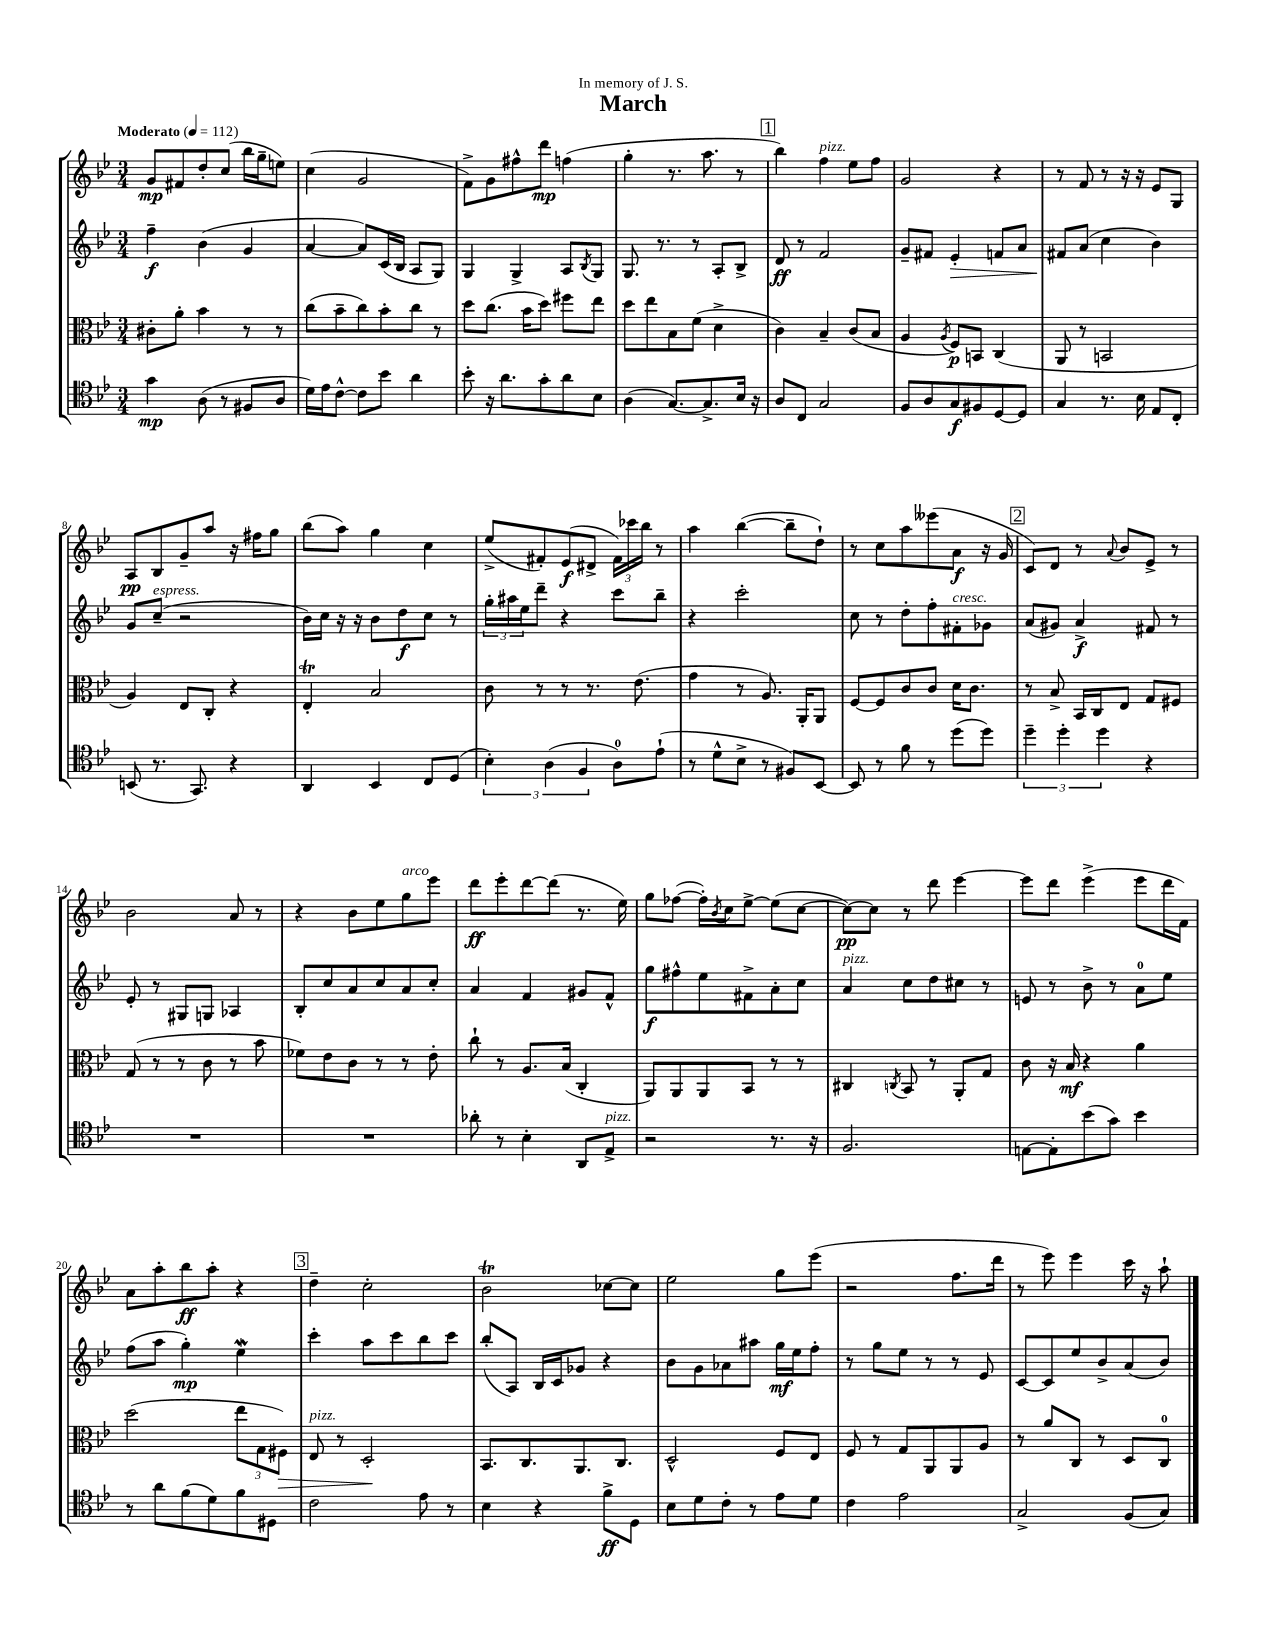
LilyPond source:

\header { title = "March" dedication = "In memory of J. S." }
<<
\new StaffGroup <<
\new Staff = "s0" {
    \clef treble \key bes \major \numericTimeSignature \time 3/4 \tempo "Moderato" 4 = 112
    g'8\mp fis'8 d''8-. c''8( bes''16 g''16-- e''8) |
    c''4( g'2 |
    f'8->) g'8 fis''8-^ d'''8\mp f''4( |
    g''4-. r8. a''8. r8 |
    \mark \markup { \box "1" } bes''4) f''4^\markup { \italic "pizz." } ees''8 f''8 |
    g'2 r4 |
    r8 f'8 r8 r16 r16 ees'8 g8 |
    a8\pp bes8 g'8-- a''8 r16 fis''16 g''8 |
    bes''8( a''8) g''4 c''4 |
    ees''8->( fis'8-.) ees'8\f( dis'8-> \tuplet 3/2 { fis'16) ces'''16 bes''16 } r8 |
    a''4 bes''4~( bes''8-- d''8-!) |
    r8 c''8 a''8 eeses'''8( a'8\f r16 g'16 |
    \mark \markup { \box "2" } c'8) d'8 r8 \appoggiatura { a'8 } bes'8 ees'8-> r8 |
    bes'2 a'8 r8 |
    r4 bes'8 ees''8 g''8^\markup { \italic "arco" } ees'''8 |
    d'''8\ff ees'''8-. d'''8~ d'''8( r8. ees''16) |
    g''8 fes''8~( fes''16-.) \acciaccatura { bes'8 } c''16 ees''8~-> ees''8( c''8~ |
    c''8~\pp) c''8 r8 d'''8 ees'''4~ |
    ees'''8 d'''8 ees'''4->( ees'''8 d'''16 f'16) |
    a'8 a''8-. bes''8\ff a''8-. r4 |
    \mark \markup { \box "3" } d''4-- c''2-. |
    bes'2\trill ces''8~ ces''8 |
    ees''2 g''8 ees'''8( |
    r2 f''8. d'''16 |
    r8 ees'''8) ees'''4 c'''16 r16 a''8-! \bar "|." |
}
\new Staff = "s1" {
    \clef treble \key bes \major \numericTimeSignature \time 3/4
    f''4--\f bes'4( g'4 |
    a'4~ a'8) c'16( bes16 a8 g8) |
    g4 g4-> a8 \acciaccatura { bes8 } g8 |
    g8. r8. r8 a8-. bes8-> |
    \mark \markup { \box "1" } d'8\ff r8 f'2 |
    g'8-- fis'8 ees'4-.\> f'8 a'8 |
    fis'8\! a'8( c''4 bes'4) |
    g'8 c''8--^\markup { \italic "espress." }( r2 |
    bes'16) c''16 r16 r16 bes'8 d''8\f c''8 r8 |
    \tuplet 3/2 { g''16-. ais''16 ees''16 } d'''8-- r4 c'''8 bes''8-- |
    r4 c'''2-. |
    c''8 r8 d''8-. f''8-. fis'8-.^\markup { \italic "cresc." } ges'8 |
    \mark \markup { \box "2" } a'8( gis'8) a'4->\f fis'8 r8 |
    ees'8-. r8 gis8 g8 aes4 |
    bes8-. c''8 a'8 c''8 a'8 c''8-. |
    a'4 f'4 gis'8 f'8-^ |
    g''8\f fis''8-^ ees''8 fis'8-> a'8-. c''8 |
    a'4^\markup { \italic "pizz." } c''8 d''8 cis''8 r8 |
    e'8 r8 bes'8-> r8 a'8-0 ees''8 |
    f''8( a''8 g''4-.\mp) ees''4\mordent |
    \mark \markup { \box "3" } c'''4-. a''8 c'''8 bes''8 c'''8 |
    bes''8-.( a8) bes16 c'16 ges'8 r4 |
    bes'8 g'8 aes'8 ais''8 g''16\mf ees''16 f''8-. |
    r8 g''8 ees''8 r8 r8 ees'8 |
    c'8~ c'8 ees''8 bes'8-> a'8( bes'8) \bar "|." |
}
\new Staff = "s2" {
    \clef alto \key bes \major \numericTimeSignature \time 3/4
    cis'8-. a'8-. bes'4 r8 r8 |
    c''8( bes'8-- c''8) bes'8-. c''8 r8 |
    d''8 c''8.( bes'16 d''8) fis''8 ees''8 |
    d''8 ees''8 bes8 f'8( d'4-> |
    \mark \markup { \box "1" } c'4) bes4-- c'8( bes8 |
    a4 \acciaccatura { a8 } f8\p) b,8 c4( |
    a,8 r8 b,2 |
    a4) ees8 c8-. r4 |
    ees4-.\trill bes2 |
    c'8 r8 r8 r8. ees'8.( |
    g'4 r8 a8.) a,16-. a,8 |
    f8~ f8 c'8 c'8 d'16 c'8. |
    \mark \markup { \box "2" } r8 bes8-> bes,16 c16 ees8 g8 fis8 |
    g8( r8 r8 c'8 r8 bes'8 |
    fes'8) ees'8 c'8 r8 r8 ees'8-. |
    c''8-! r8 a8. bes16( c4-. |
    a,8) a,8 a,8 bes,8 r8 r8 |
    cis4 \acciaccatura { c8 } bes,8 r8 a,8-. g8 |
    c'8 r16 bes16\mf r4 a'4 |
    d''2( \tuplet 3/2 { ees''8 g8 fis8\>) } |
    \mark \markup { \box "3" } ees8^\markup { \italic "pizz." } r8 d2-.\! |
    bes,8. c8. a,8. c8. |
    d2-^ f8 ees8 |
    f8 r8 g8 a,8 a,8 a8 |
    r8 a'8 c8 r8 d8 c8-0 \bar "|." |
}
\new Staff = "s3" {
    \clef tenor \key bes \major \numericTimeSignature \time 3/4
    g'4\mp a8( r8 fis8 a8 |
    d'16) ees'16 c'8~-^ c'8 bes'8 a'4 |
    bes'8-. r16 a'8. g'8-. a'8 bes8 |
    a4( g8.~) g8.-> bes16 r16 |
    \mark \markup { \box "1" } a8 c8 g2 |
    f8 a8 g8\f fis8 d8~ d8 |
    g4 r8. bes16 ees8 c8-. |
    b,8( r8. g,8.) r4 |
    a,4 bes,4 c8 d8( |
    \tuplet 3/2 { bes4-.) a4( f4 } a8-0) ees'8-!( |
    r8 d'8-^ bes8-> r8 fis8) bes,8~ |
    bes,8 r8 f'8 r8 d''8( d''8) |
    \mark \markup { \box "2" } \tuplet 3/2 { d''4-- d''4-. d''4 } r4 |
    R2. |
    R2. |
    aes'8-. r8 bes4-. a,8 ees8->^\markup { \italic "pizz." } |
    r2 r8. r16 |
    f2. |
    e8~ e8-. bes'8( g'8) bes'4 |
    r8 a'8 f'8( d'8) f'8 dis8 |
    \mark \markup { \box "3" } c'2 ees'8 r8 |
    bes4 r4 f'8->\ff d8 |
    bes8 d'8 c'8-. r8 ees'8 d'8 |
    c'4 ees'2 |
    g2-> f8( g8) \bar "|." |
}
>>
>>
